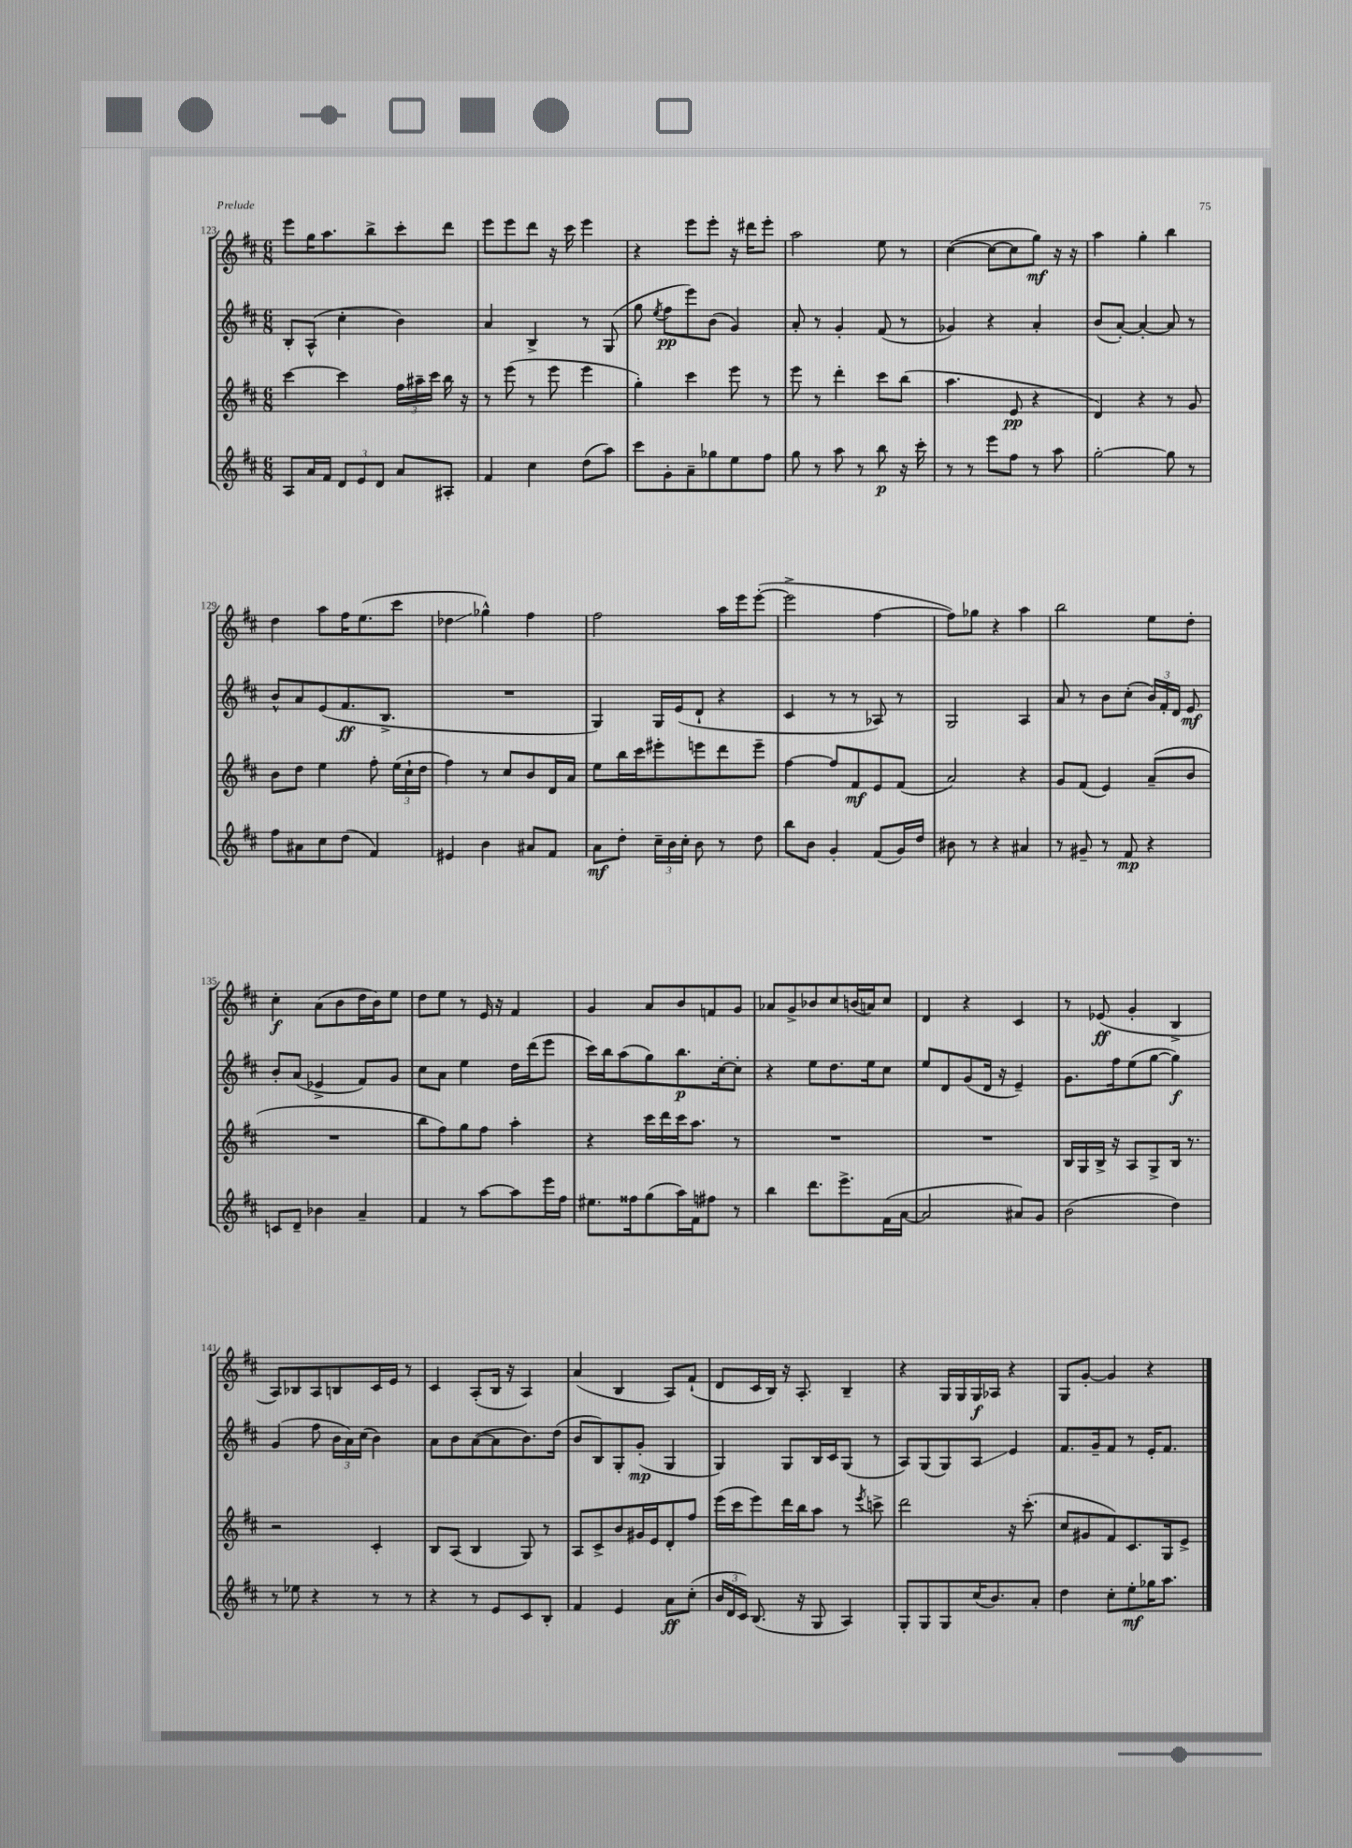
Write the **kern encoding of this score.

**kern	**kern	**kern	**kern
*staff4	*staff3	*staff2	*staff1
*clefG2	*clefG2	*clefG2	*clefG2
*k[f#c#]	*k[f#c#]	*k[f#c#]	*k[f#c#]
*M6/8	*M6/8	*M6/8	*M6/8
8A	[4ccc#	8B'	8eee
16a	.	(8A^^	16gg
16f#	.	.	8.aa
12d	4ccc#]	4cc#'	.
12e	.	.	.
.	.	.	8bb^
12d	.	.	.
8a	24ff#	4b)	8ccc#'
.	24aa#~	.	.
.	24ccc#	.	.
8A#'	16bb	.	8ddd
.	16r	.	.
=	=	=	=
4f#	8r	4a	8eee
.	(8eee	.	8eee
4cc#	8r	4B^	8ddd
.	8eee	.	16r
.	.	.	16ccc#
(8dd	4eee	8r	4eee
8aa)	.	(8G	.
=	=	=	=
8ccc#	4gg')	8gg	4r
.	.	8qee	.
8g'	.	8ff#	.
8a~	4ccc#	8eee)	8eee
8gg-	.	(8b	8eee'
8ee	8eee	4g)	16r
.	.	.	16ddd#
8ff#	8r	.	8eee'
=	=	=	=
8gg	8eee	8a'	2aa
8r	8r	8r	.
8aa	4ddd'	4g'	.
8r	.	.	.
8bb	8ccc#	(8f#	8ee
16r	(8bb	8r	8r
16ccc#'	.	.	.
=	=	=	=
8r	4.aa	4g-)	([4cc#
8r	.	.	.
8eee	.	4r	8cc#_
8ff#	8e	.	8cc#]
8r	4r	4a'	8gg)
8aa	.	.	16r
.	.	.	16r
=	=	=	=
[2gg'	4d)	(8b	4aa
.	.	[8a')	.
.	4r	4a'_	4gg'
8gg]	8r	8a]	4bb
8r	8g	8r	.
=	=	=	=
8ff#	8b	8b^^	4dd
8a#	8dd	8a	.
8cc#	4ee	(8e	8aa
(8dd	.	8.f#	16ff#
.	.	.	(8.ee
4f#)	8ff#'	.	.
.	.	8.B^	.
.	(24ee	.	8ccc#
.	24cc#`	.	.
.	24dd	.	.
=	=	=	=
4e#	4ff#)	2.r	4dd-
4b	8r	.	4gg-^^)
.	8cc#	.	.
8a#	8b	.	4ff#
8f#	16d	.	.
.	16a	.	.
=	=	=	=
8a	8ee	4G)	2ff#
8dd'	16bb	.	.
.	16ccc#	.	.
24cc#~	8eee#'	16G	.
24b	.	.	.
.	.	(16e	.
24cc#'	.	.	.
8b	8eee	8d`	.
8r	8ddd	4r	16aa
.	.	.	16eee
8dd	8eee~	.	([8eee'
=	=	=	=
8bb	[4ff#	4c#	2eee^]
8b	.	.	.
4g'	8ff#]	8r	.
.	8f#	8r	.
(8f#	8e	8A-)	[4ff#
16g)	(8f#	8r	.
16dd	.	.	.
=	=	=	=
8b#	2a)	2G	8ff#])
8r	.	.	8gg-
4r	.	.	4r
4a#	4r	4A	4aa
=	=	=	=
8r	8g	8a	2bb
8g#~	(8f#	8r	.
8r	4e)	8b	.
8f#	.	(8cc#'	.
4r	(8a~	24b)	8ee
.	.	24f#'	.
.	.	24d	.
.	8b	8e	8dd'
=	=	=	=
8c	2.r	8b'	4cc#'
8d~	.	(8a	.
4b-	.	4e-^	(8a
.	.	.	8b
4a~	.	8f#)	16dd
.	.	.	16b)
.	.	8g	8ee
=	=	=	=
4f#	8bb	8cc#	8dd
.	8ff#)	8a	8ee
8r	8gg	4ee	8r
[8aa	8ff#	.	16e
.	.	.	16r
8aa]	4aa'	16dd	4f#
.	.	(16ddd	.
16eee	.	8eee	.
16ff#	.	.	.
=	=	=	=
8.ee#	4r	16ccc#)	4g
.	.	16bb	.
.	.	(8aa	.
16ff##	.	.	.
(8gg	16ccc#	8gg)	8a
.	16ddd	.	.
16aa)	16ccc#	8.bb	8b
16f#	8.aa	.	.
8ff#	.	.	8f
.	.	[16cc#'	.
8r	8r	8cc#']	8g
=	=	=	=
4bb	2.r	4r	8a-
.	.	.	8g^
8.ddd	.	8ee	8b-
.	.	8.dd	8cc#
8.eee^	.	.	.
.	.	.	(16b
.	.	16ee	16a)
(16f#	.	8cc#	8cc#
[16a	.	.	.
=	=	=	=
2a]	2.r	8ee	4d
.	.	8d	.
.	.	(8g	4r
.	.	16d	.
.	.	16r	.
8a#)	.	4e~)	4c#
8g	.	.	.
=	=	=	=
(2b	16B	8.g	8r
.	16G	.	.
.	16B^	.	(8e-
.	16r	16ff#	.
.	8A	(8ee	4g'
.	8G^	[8gg	.
4dd)	16B	4gg])	4B^
.	8.r	.	.
=	=	=	=
8r	2r	(4g	8A)
8ee-	.	.	8B-
4r	.	8ff#	8A
.	.	24b	8B
.	.	24a)	.
.	.	(24cc#	.
8r	4c#'	4b)	16c#
.	.	.	16e
8r	.	.	8r
=	=	=	=
4r	8B	8a	4c#
.	(8A	8b	.
8r	4B	([8a	(8A'
8e	.	8a]	16B
.	.	.	16r
8c#	8G)	8.b)	4A)
8B'	8r	.	.
.	.	(16dd	.
=	=	=	=
4f#	8A	8b	(4a
.	8c#^	8B)	.
4e	8b	8G'	4B
.	16g#	(8g'	.
.	16e	.	.
8a	8d'	4G	8A)
(8cc#'	8ff#	.	(8f#`
=	=	=	=
24b	(16eee	4G)	8d
24d	.	.	.
.	16ccc#	.	.
24c#)	.	.	.
(8.B	8eee)	.	16c#
.	.	.	16B)
.	16ddd	8G	16r
16r	16bb	.	8.A'
8G	8aa	16B	.
.	.	16c#	.
4A)	8r	(8G	4B~
.	8qeee	.	.
.	8ccc^	8r	.
=	=	=	=
8G'	2ddd	8A)	4r
8G	.	(8G	.
8G	.	8G)	16G
.	.	.	16G
(16cc#	.	8A	16G
8.b)	.	.	16A-
.	16r	4e	4r
.	(8.ccc#'	.	.
8a'	.	.	.
=	=	=	=
4dd	8cc#	8.f#	8G
.	8g#	.	[8g'
.	.	16g~	.
8cc#'	8f#)	8f#	4g]
8ee'	8.c#	8r	.
16gg-	.	16e'	4r
8.aa	16G	8.f#	.
.	8e^	.	.
==	==	==	==
*-	*-	*-	*-
